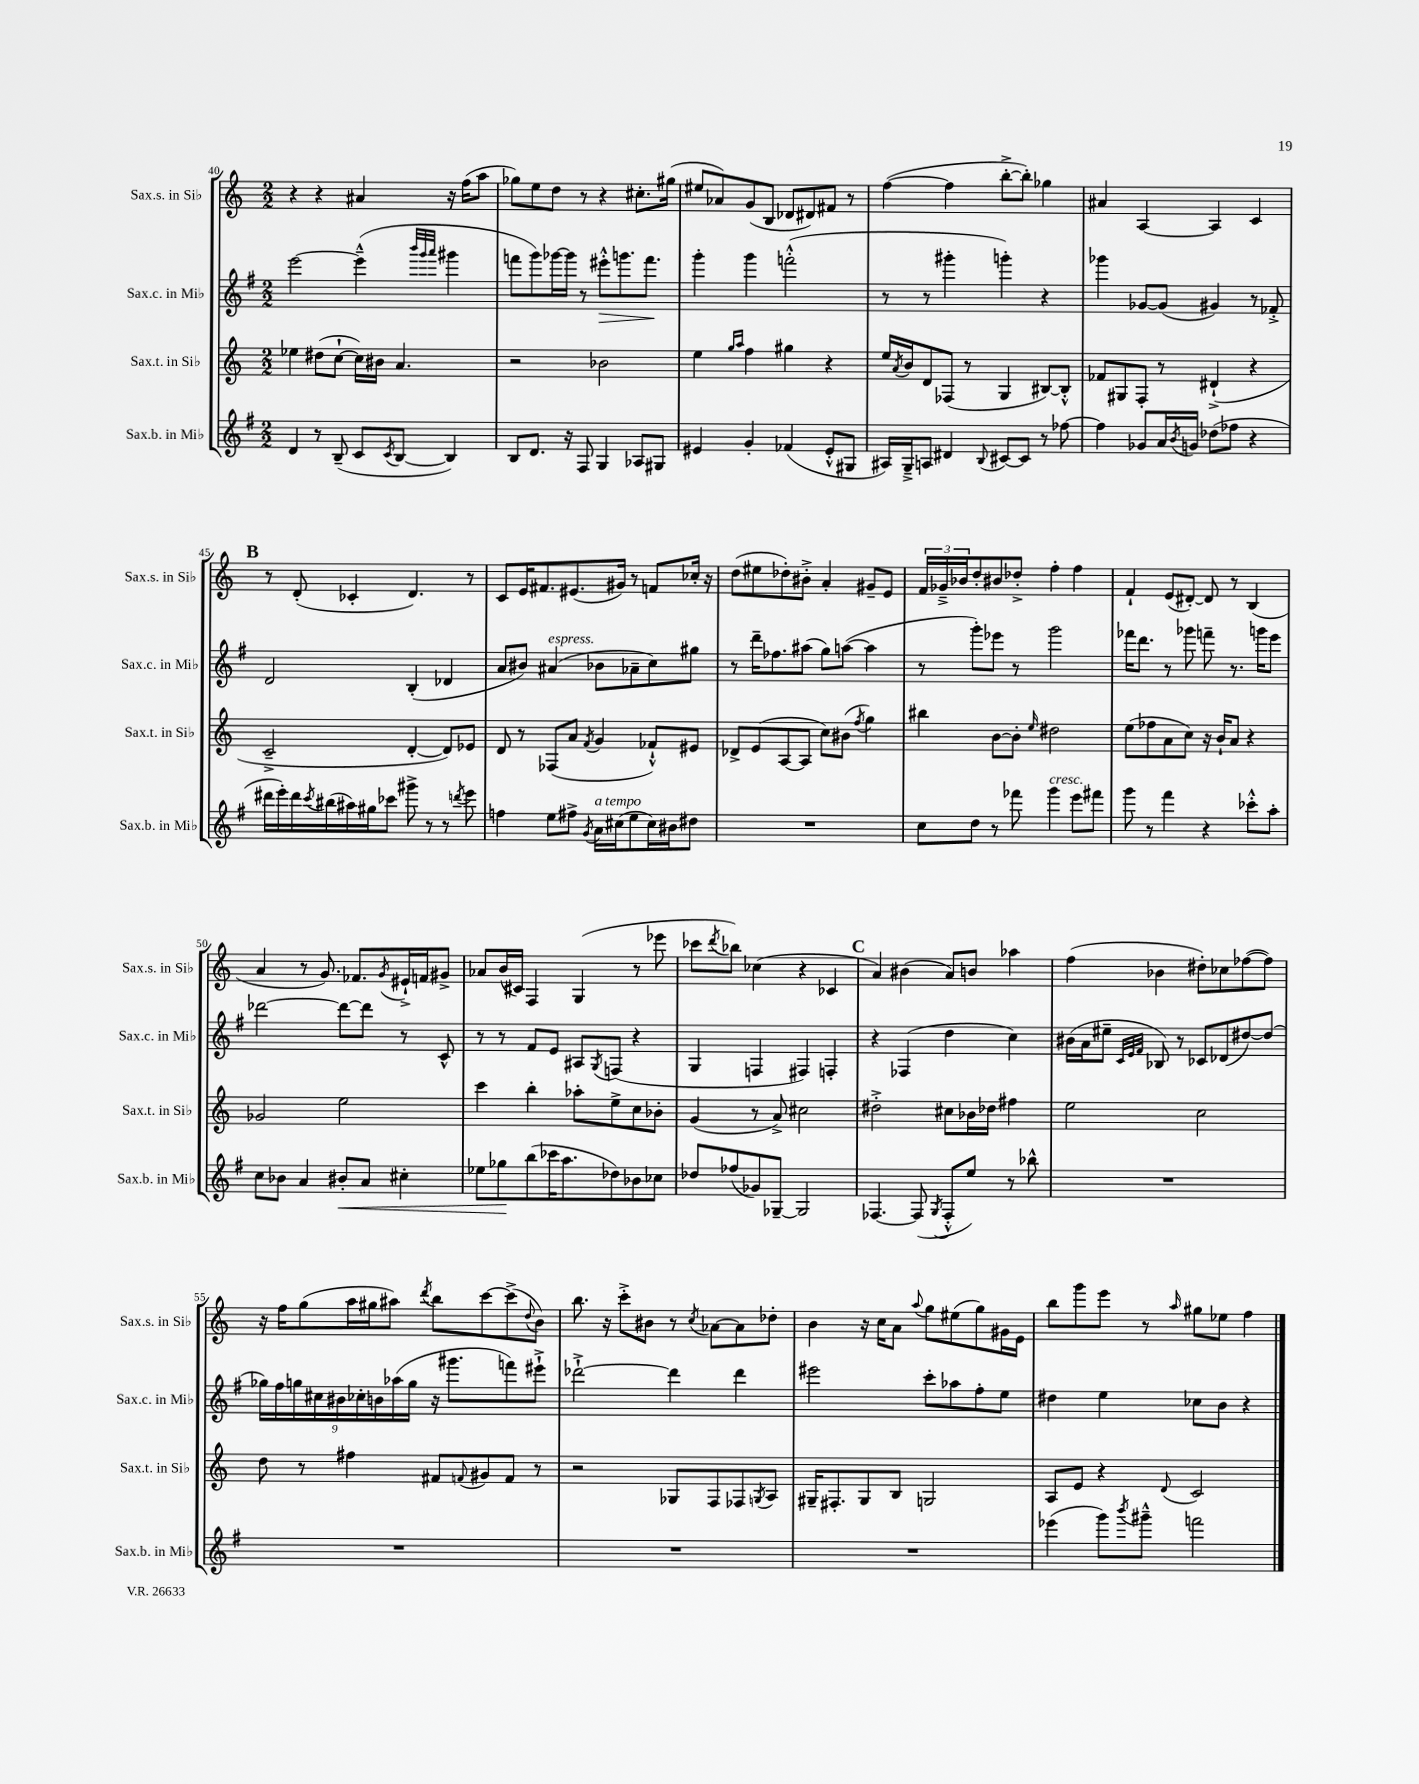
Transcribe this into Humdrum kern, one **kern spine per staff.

**kern	**dynam	**kern	**kern	**dynam	**kern
*part4	*part4	*part3	*part2	*part2	*part1
*staff4	*staff4	*staff3	*staff2	*staff2	*staff1
*I"Sax.b. in Mi♭	*	*I"Sax.t. in Si♭	*I"Sax.c. in Mi♭	*	*I"Sax.s. in Si♭
*I'Sax.b. in Mi♭	*	*I'Sax.t. in Si♭	*I'Sax.c. in Mi♭	*	*I'Sax.s. in Si♭
*clefG2	*	*clefG2	*clefG2	*	*clefG2
*k[f#]	*	*k[]	*k[f#]	*	*k[]
*M2/2	*	*M2/2	*M2/2	*	*M2/2
=40	=40	=40	=40	=40	=40
4d/	.	4ee-X\	[2eee\	.	4r
8r	.	(8dd#X\L	.	.	4r
(8B~/	.	[8cc`\J	.	.	.
8c/L	.	16cc\LL])	(4eee~^^\]	.	4a#X/
.	.	16b#X\JJ	.	.	.
8qc/	.	.	.	.	.
[8B/J	.	4.a/	.	.	.
.	.	.	32qqbbb/LLL	.	.
.	.	.	32qqggg/	.	.
.	.	.	32qqaaa/JJJ	.	.
4B/])	.	.	4ggg#X\	.	16r
.	.	.	.	.	(16ff\KL
.	.	.	.	.	8aa\J
=41	=41	=41	=41	=41	=41
8B/L	.	2r	8fffn\L	.	8gg-X\L)
8.d/J	.	.	8ggg\)	.	8ee\
.	.	.	[16ggg-X\L	.	8dd\J
16r	.	.	16ggg-\JJ]	.	.
8F#/	.	.	8r	.	8r
!	!	!	!	!LO:HP:b	!
4G/	.	2b-X\	8eee#X'^^\L	>	4r
.	.	.	8.gggn\	.	.
8A-X/L	.	.	.	.	8.cc#X'\L
.	.	.	8.fff\J	.	.
8G#X/J	.	.	.	.	.
.	.	.	.	.	(16gg#X\Jk
.	.	.	.	]	.
=42	=42	=42	=42	=42	=42
4e#X/	.	4ee\	4ggg'\	.	8ee#X/L
.	.	.	.	.	8a-X/)
.	.	16qqgg/LL	.	.	.
.	.	16qqaa/JJ	.	.	.
4g'/	.	4ff\	4ggg\	.	(8g/
.	.	.	.	.	8B/J
(4f-X/	.	4gg#X\	(2fffn'^^\	.	8d-X/L
.	.	.	.	.	8d#X/)
8e#'^^/L	.	4r	.	.	8f#X/J
8G#X/J	.	.	.	.	8r
=43	=43	=43	=43	=43	=43
16A#X/LL)	.	16ee/LL	8r	.	([4ff\
.	.	8qa/	.	.	.
16G~^/J	.	16b/J	.	.	.
8An/J	.	8d/	8r	.	.
4d#X/	.	(8F-X/J	4ggg#X'\	.	4ff\]
.	.	8r	.	.	.
8qqB/	.	.	.	.	.
[8c#X/L	.	4G/	4gggn'\)	.	[8bb'^\L
8c#/J]	.	.	.	.	8bb'\J])
8r	.	[8B#X/L)	4r	.	4gg-X\
[8ff-X\	.	8B#'^^/J]	.	.	.
=44	=44	=44	=44	=44	=44
4ff-\]	.	8f-X/L	4ggg-X\	.	4a#X/
.	.	8G#X/	.	.	.
8g-X/L	.	8F'/J	[8g-X/L	.	[4A/
16a/L	.	8r	(8g-/J]	.	.
8qb/	.	.	.	.	.
16gn/JJ	.	.	.	.	.
(8dd-X\L	.	(4d#X`^/	4g#X/)	.	4A/]
8ff-X\J	.	.	.	.	.
4r	.	4r	8r	.	4c/
.	.	.	8f-X'^/	.	.
!!LO:LB:g=z
!!LO:REH:place=s1:t=B
=45	=45	=45	=45	=45	=45
16ddd#X\LL	.	2c~^/	2d/	.	8r
16eee'\)	.	.	.	.	.
16ddd#\	.	.	.	.	(8d'/
8qccc/	.	.	.	.	.
(16bb#X\	.	.	.	.	.
16aa#X\)	.	.	.	.	4c-X'/
16gg#X\J	.	.	.	.	.
8ccc-X\J	.	.	.	.	.
8ggg#X^\	.	[4d'/	(4B'/	.	4.d/)
8r	.	.	.	.	.
8r	.	8d/L])	4d-X/	.	.
8qdddn/	.	.	.	.	.
8eee\	.	8e-X/J	.	.	8r
=46	=46	=46	=46	=46	=46
4ffn\	.	8d/	8a/L	.	8c/L
.	.	8r	8b#X/J)	.	16e/K
.	.	.	.	.	8.f#X/
!	!	!	!LO:TX:a:i:t=espress.	!	!
8ee\L	.	(8F-X/L	(4a#X/	.	.
8ff#X^\J	.	8a/J	.	.	(8.e#X/
8qg/	.	8qf/	.	.	.
!LO:TX:a:i:t=a tempo	!	!	!	!	!
16a\LL	.	4g/	8b-X\L	.	.
(16cc#X\J	.	.	.	.	16g#X/Jk)
8ee\	.	.	8a-X~\	.	8r
16cc#\L)	.	8f-X`^^/L)	8cc\)	.	8fn/L
16b#X\J	.	.	.	.	.
8dd#X\J	.	8e#X/J	8gg#X\J	.	16cc-X'/Jk
.	.	.	.	.	16r
=47	=47	=47	=47	=47	=47
1r	.	8d-X^/L	8r	.	(8dd\L
.	.	(8e/	16ddd~\KL	.	8ee#X\
.	.	.	8.ff-X\	.	.
.	.	[8A/	.	.	8dd-X'\)
.	.	8A/J]	(8aa#X\J	.	8b#X'^\J
.	.	8cc\L)	8gg\L)	.	4a'/
.	.	(8b#X\J	([8aan\J	.	.
.	.	8qff/	.	.	.
.	.	4gg\)	4aa\]	.	8g#X~/L
.	.	.	.	.	8e/J
=48	=48	=48	=48	=48	=48
8cc\L	.	4bb#X\	8r	.	24f/LL
.	.	.	.	.	24g-X~^/
.	.	.	.	.	24b-X/J
8dd\J	.	.	8ggg'\L)	.	8dd'/
8r	.	[8b\L	8eee-X\J	.	8b#X/
8fff-X\	.	8b'\J]	8r	.	8dd-X'^/J
.	.	16qqee/	.	.	.
!LO:TX:a:i:t=cresc.	!	!	!	!	!
4ggg\	.	2dd#X\	2ggg\	.	4ff'\
8eee\L	.	.	.	.	4ff\
8fff#X\J	.	.	.	.	.
=49	=49	=49	=49	=49	=49
8ggg\	.	(8ee\L	16fff-X\KL	.	4f`/
.	.	.	8.ddd\J	.	.
8r	.	8ff-X\	.	.	.
4fff#\	.	8a\	8r	.	(8e/L
.	.	8cc\J)	8ggg-X\	.	[8d#X'/J)
4r	.	16r	8fffn~\	.	8d#/]
.	.	16b`/KL	.	.	.
.	.	8a/J	8.r	.	8r
8ccc-X'^^\L	.	4r	.	.	(4B/
.	.	.	16gggn\KL	.	.
8aa'\J	.	.	8eee\J	.	.
!!LO:LB:g=z
=50	=50	=50	=50	=50	=50
8cc\L	.	2g-X/	[2ddd-X\	.	4a/
8b-X\J	.	.	.	.	.
4a/	.	.	.	.	8r
.	.	.	.	.	8.g/)
!	!LO:HP:b	!	!	!	!
8b#X'/L	<	2ee\	8ddd-\L_	.	.
.	.	.	.	.	8.f-X/L
8a/J	.	.	8ddd-\J]	.	.
.	.	.	.	.	8qg/
4cc#X'\	.	.	8r	.	16e#X`^/L
.	.	.	.	.	16fn/J
.	.	.	8c^^/	.	8g#X^/J
=51	=51	=51	=51	=51	=51
8ee-X\L	.	4ccc\	8r	.	8a-X/L
8gg-X\	.	.	8r	.	(16b/L
.	.	.	.	.	16c#X/JJ)
(8bb\	[	4bb'\	8f#/L	.	4F/
16ccc-X\K	.	.	8e/J	.	.
8.aa\	.	.	.	.	.
.	.	8aa-X'\L	8A#X/L	.	(4G/
.	.	.	8qG/	.	.
8dd-X\)	.	8ee^\	(8Fn/J	.	.
8b-X\	.	8cc\	4r	.	8r
8cc-X\J	.	8b-X'\J	.	.	8eee-X\
=52	=52	=52	=52	=52	=52
8dd-X/L	.	(4g/	4G/	.	8ccc-X\L
.	.	.	.	.	8qddd/
(8ff-X/	.	.	.	.	8bb-X\J)
8g-X/)	.	8r	4Fn/	.	(4cc-X\
[8G-X~/J	.	8a^/)	.	.	.
2G-/]	.	2cc#X\	4F#X/)	.	4r
.	.	.	4Fn'/	.	4c-X/
!!LO:REH:place=s1:t=C
=53	=53	=53	=53	=53	=53
[4.F-X/	.	2dd#X'^\	4r	.	4a/)
.	.	.	(4F-X/	.	(4b#X\
(8F-/]	.	.	.	.	.
8qG/	.	.	.	.	.
8F-'^^/L	.	8cc#X\L	4dd\	.	8a/L)
8ee/J)	.	16b-X\L	.	.	8bn/J
.	.	16dd-X\JJ	.	.	.
8r	.	4ff#X\	4cc\)	.	4aa-X\
8bb-X^^\	.	.	.	.	.
=54	=54	=54	=54	=54	=54
1r	.	2ee\	(16b#X\LL	.	(4ff\
.	.	.	16a\J	.	.
.	.	.	8ee#X~\J	.	.
.	.	.	32qqc/LLL	.	.
.	.	.	32qqe/	.	.
.	.	.	32qqf#/JJJ	.	.
.	.	.	8B-X/)	.	4b-X\
.	.	.	8r	.	.
.	.	2cc\	8c-X/L	.	8dd#X'\L)
.	.	.	(8d-X/	.	8cc-X\
.	.	.	[8dd#X/)	.	([8ff-X\
.	.	.	(8dd#/J]	.	8ff-\J])
!!LO:LB:g=z
=55	=55	=55	=55	=55	=55
1r	.	8dd\	18gg-X\LL)	.	16r
.	.	.	18ff#\	.	.
.	.	.	.	.	16ff\KL
.	.	.	18ggn\	.	.
.	.	8r	.	.	(8gg\
.	.	.	18cc#X\	.	.
.	.	.	18b#X\	.	.
.	.	4ff#X\	.	.	16aa\L
.	.	.	18cc-X'\	.	.
.	.	.	.	.	16gg#X\J
.	.	.	18bn\	.	.
.	.	.	.	.	8aa#X\J)
.	.	.	(18aa-X\	.	.
.	.	.	18gg\JJ	.	.
.	.	.	.	.	8qddd/
.	.	8f#X/L	16r	.	8bb\L
.	.	.	8.ggg#X\L	.	.
.	.	8qqfn/	.	.	.
.	.	8g#X/	.	.	[8ccc\
.	.	8f/J	8fffn\)	.	(8ccc^\]
.	.	.	.	.	8qqdd/
.	.	8r	8eee#X`^\J	.	8b\J)
=56	=56	=56	=56	=56	=56
1r	.	2r	[2ddd-X`^\	.	8.bb\
.	.	.	.	.	16r
.	.	.	.	.	8ccc'^\L
.	.	.	.	.	8b#X\J
.	.	8G-X/L	4ddd-\]	.	8r
.	.	.	.	.	8qcc/
.	.	8F/	.	.	[8a-X\L
.	.	8F-X/	4ddd-\	.	8a-\]
.	.	8qGn/	.	.	.
.	.	8A/J	.	.	8dd-X'\J
=57	=57	=57	=57	=57	=57
1r	.	16G#X~/KL	2eee#X\	.	4b\
.	.	8.F#X'/	.	.	.
.	.	8G#/	.	.	16r
.	.	.	.	.	16cc\KL
.	.	8B/J	.	.	8a\J
.	.	.	.	.	8qqaa/
.	.	2Gn/	8ccc'\L	.	8gg\L
.	.	.	8aa-X\	.	(8ee#X\
.	.	.	8ff#'\	.	8gg\)
.	.	.	8ee\J	.	16g#X\L
.	.	.	.	.	16e\JJ
=58	=58	=58	=58	=58	=58
(4eee-X\	.	8A/L	4dd#X\	.	8bb\L
.	.	8e/J	.	.	8ggg\
8ggg\L)	.	4r	4ee\	.	8eee\J
8qbbb/	.	.	.	.	.
8ggg#X~^^\J	.	.	.	.	8r
.	.	8qqd/	.	.	16qqaa/
2fffn\	.	2c/	8cc-X\L	.	8gg#X\L
.	.	.	8b\J	.	8ee-X\J
.	.	.	4r	.	4ff\
==	==	==	==	==	==
*-	*-	*-	*-	*-	*-
